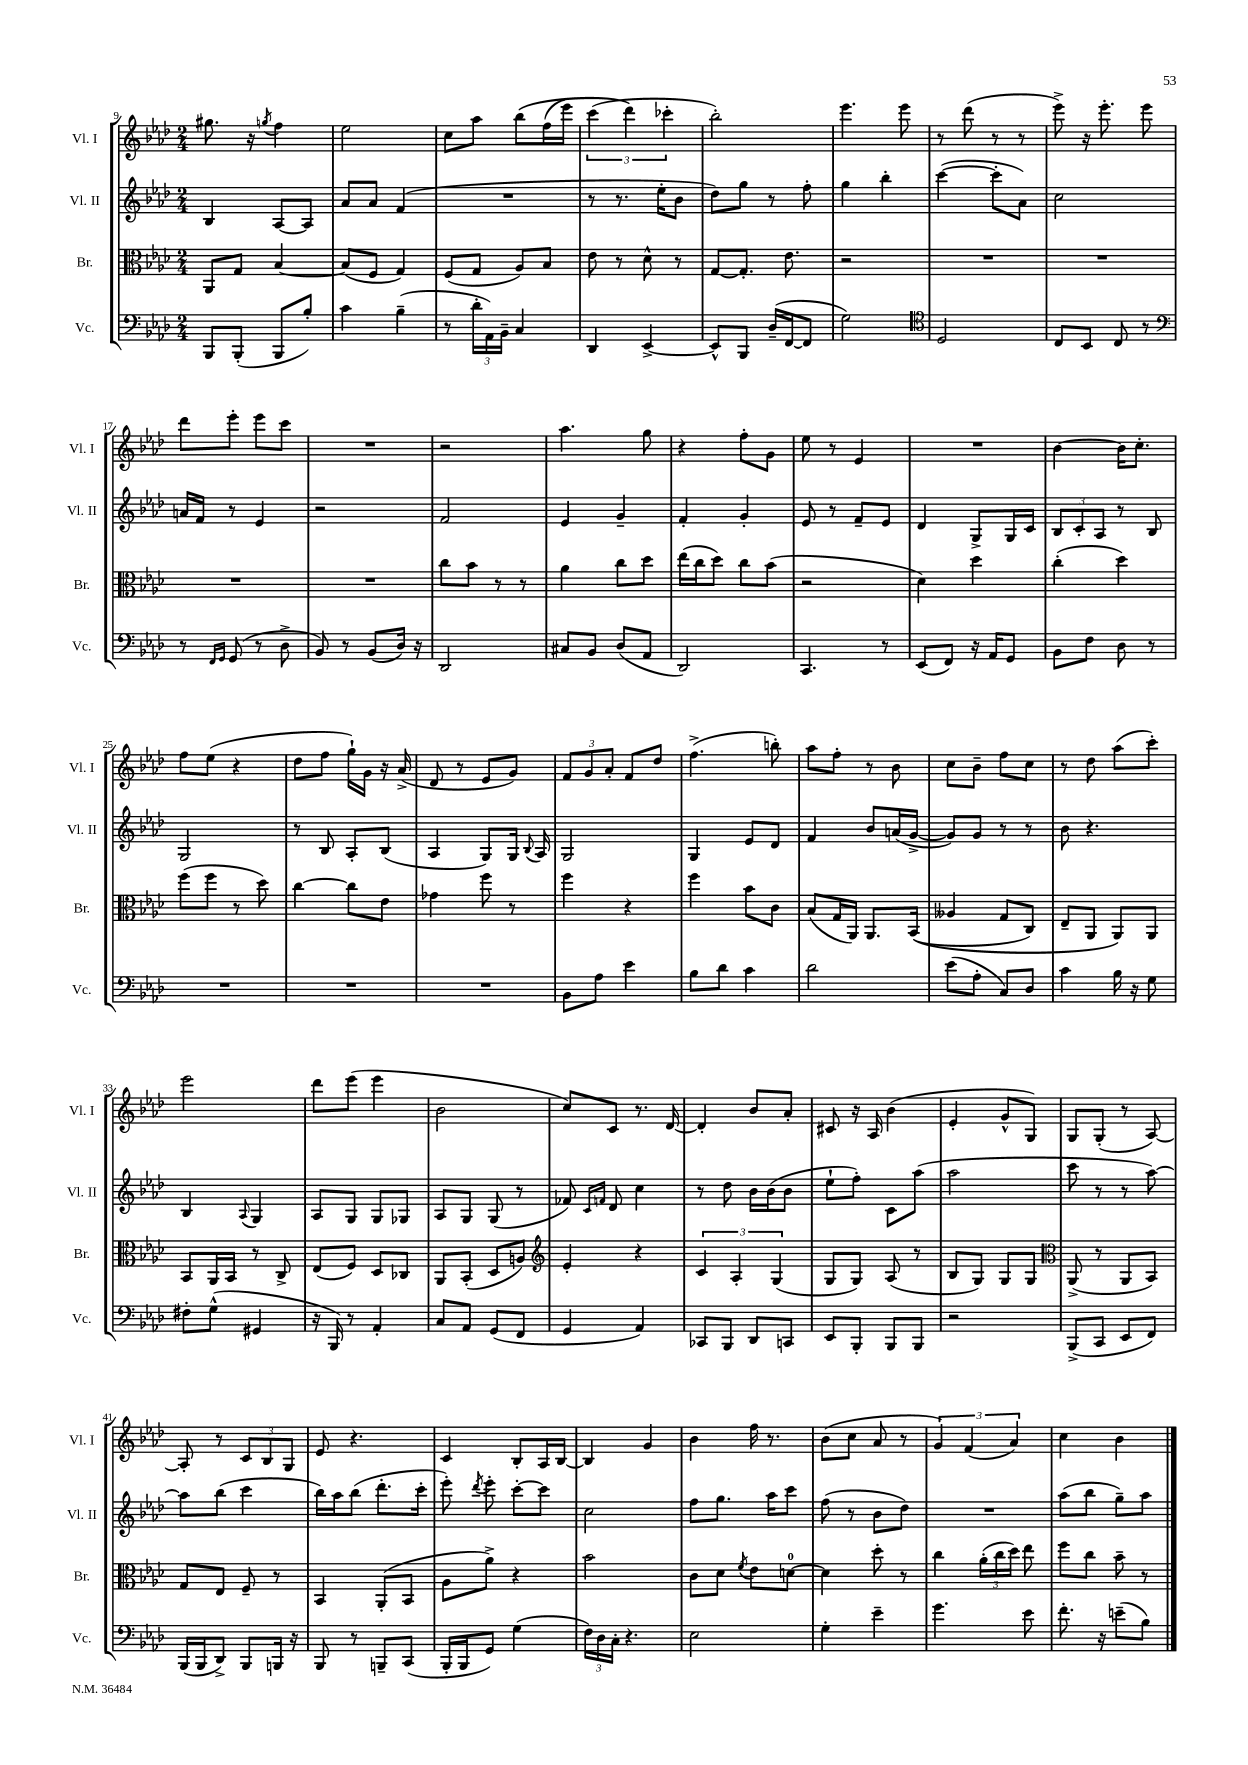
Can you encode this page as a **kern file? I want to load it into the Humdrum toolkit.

**kern	**kern	**kern	**kern
*part4	*part3	*part2	*part1
*staff4	*staff3	*staff2	*staff1
*I"Vc.	*I"Br.	*I"Vl. II	*I"Vl. I
*I'Vc.	*I'Br.	*I'Vl. II	*I'Vl. I
*clefF4	*clefC3	*clefG2	*clefG2
*k[b-e-a-d-]	*k[b-e-a-d-]	*k[b-e-a-d-]	*k[b-e-a-d-]
*M2/4	*M2/4	*M2/4	*M2/4
=9	=9	=9	=9
8BBB-/L	8AA-/L	4B-/	8.gg#X\
(8BBB-'/J	8G/J	.	.
.	.	.	16r
.	.	.	8qggn/
8BBB-/L	[4B-/	[8A-/L	4ff\
8B-'/J)	.	8A-/J]	.
=10	=10	=10	=10
4c\	(8B-/L]	8a-/L	2ee-\
.	8F/J	8a-/J	.
(4B-~\	4G/)	(4f/	.
=11	=11	=11	=11
8r	(8F/L	2r	8cc\L
24d-'\LL	8G/J	.	8aa-\J
24AA-\)	.	.	.
24BB-~\JJ	.	.	.
4C/	8A-/L)	.	(8bb-\L
.	8B-/J	.	(16ff\L
.	.	.	16eee-\JJ)
=12	=12	=12	=12
4DD-/	8e-\	8r	(6ccc\
.	8r	8.r	.
.	.	.	6ddd-\)
[4EE-^/	8d-^^\	.	.
.	.	16ee-'\KL	.
.	.	.	6ccc-X'\
.	8r	8b-\J	.
=13	=13	=13	=13
8EE-^^/L]	[8G/L	8dd-\L)	2bb-'\)
8BBB-/J	8.G'/J]	8gg\J	.
(16D-~/LL	.	8r	.
[16FF/J	8.e-\	.	.
8FF/J]	.	8ff'\	.
=14	=14	=14	=14
2G\)	2r	4gg\	4.eee-\
.	.	4bb-'\	.
.	.	.	8eee-\
=15	=15	=15	=15
*clefC4	*	*	*
2D-/	2r	([4ccc\	8r
.	.	.	(8ddd-\
.	.	8ccc'\L]	8r
.	.	8a-\J)	8r
=16	=16	=16	=16
8C/L	2r	2cc\	8eee-^\)
8BB-/J	.	.	16r
.	.	.	8.eee-'\
8C/	.	.	.
8r	.	.	8eee-\
!!LO:LB:g=z
=17	=17	=17	=17
*clefF4	*	*	*
8r	2r	16an/LL	8ddd-\L
.	.	16f/JJ	.
16qqFF/LL	.	.	.
16qqGG/JJ	.	.	.
(8GG/	.	8r	8eee-'\J
8r	.	4e-/	8eee-\L
8D-^\	.	.	8ccc\J
=18	=18	=18	=18
8BB-/)	2r	2r	2r
8r	.	.	.
(8BB-/L	.	.	.
16D-/Jk)	.	.	.
16r	.	.	.
=19	=19	=19	=19
2DD-/	8cc\L	2f/	2r
.	8b-\J	.	.
.	8r	.	.
.	8r	.	.
=20	=20	=20	=20
8C#X/L	4a-\	4e-/	4.aa-\
8BB-/J	.	.	.
(8D-/L	8cc\L	4g~/	.
8AA-/J	8dd-\J	.	8gg\
=21	=21	=21	=21
2DD-/)	(16ee-\LL	4f'/	4r
.	16cc\J	.	.
.	8dd-\J)	.	.
.	8cc\L	4g'/	8ff'\L
.	(8b-\J	.	8g\J
=22	=22	=22	=22
4.CC/	2r	8e-/	8ee-\
.	.	8r	8r
.	.	8f~/L	4e-/
8r	.	8e-/J	.
=23	=23	=23	=23
(8EE-/L	4d-\)	4d-/	2r
8FF/J)	.	.	.
16r	4dd-\	8G^/L	.
16AA-/KL	.	.	.
8GG/J	.	16G/L	.
.	.	16c/JJ	.
=24	=24	=24	=24
8BB-\L	(4cc'\	12B-/L	[4b-\
.	.	12c'/	.
8F\J	.	.	.
.	.	12A-/J	.
8D-\	4dd-\)	8r	16b-\KL]
.	.	.	8.cc'\J
8r	.	8B-/	.
!!LO:LB:g=z
=25	=25	=25	=25
2r	(8ff\L	2G/	8ff\L
.	8ff\J	.	(8ee-\J
.	8r	.	4r
.	8dd-\)	.	.
=26	=26	=26	=26
2r	[4cc\	8r	8dd-\L
.	.	8B-/	8ff\J
.	8cc\L]	8A-'/L	16gg`\LL)
.	.	.	16g\JJ
.	8e-\J	(8B-/J	16r
.	.	.	(16a-^/
=27	=27	=27	=27
2r	4g-X\	4A-/	8d-/
.	.	.	8r
.	8ff\	8G/L)	8e-/L
.	8r	16G/Jk	8g/J)
.	.	8qqB-/	.
.	.	16A-/	.
=28	=28	=28	=28
8BB-\L	4ff\	2G/	12f/L
.	.	.	12g/
8A-\J	.	.	.
.	.	.	12a-'/J
4e-\	4r	.	8f/L
.	.	.	8dd-/J
=29	=29	=29	=29
8B-\L	4ff\	4G/	(4.ff^\
8d-\J	.	.	.
4c\	8b-\L	8e-/L	.
.	8c\J	8d-/J	8bbn'\)
=30	=30	=30	=30
2d-\	(8B-/L	4f/	8aa-\L
.	16G/L	.	8ff'\J
.	16AA-/JJ)	.	.
.	8.AA-/L	8b-/L	8r
.	.	(16an/L	8b-\
.	((16BB-/Jk	[16g^/JJ	.
=31	=31	=31	=31
(8e-\L	4A--X/	8g/L])	8cc\L
8A-'\J	.	8g/J	8b-~\J
8C/L)	8G/L	8r	8ff\L
8D-/J	8C/J)	8r	8cc\J
=32	=32	=32	=32
4c\	8E-~/L	8b-\	8r
.	8AA-/J	4.r	8dd-\
16B-\	8AA-/L)	.	(8aa-\L
16r	.	.	.
8G\	8AA-/J	.	8ccc'\J)
!!LO:LB:g=z
=33	=33	=33	=33
8F#X'\L	8BB-/L	4B-/	2eee-\
(8G^^\J	16AA-/L	.	.
.	16BB-/JJ	.	.
.	.	8qqA-/	.
4GG#X/	8r	4G/	.
.	8C^/	.	.
=34	=34	=34	=34
16r	(8E-/L	8A-/L	8ddd-\L
16BBB-/)	.	.	.
8r	8F/J)	8G/J	(8eee-\J
4AA-'/	8D-/L	8G/L	4eee-\
.	8C-X/J	8G-X/J	.
=35	=35	=35	=35
8C/L	8AA-/L	8A-/L	2b-\
8AA-/J	(8BB-'/J	8G/J	.
(8GG/L	8D-/L	(8G/	.
8FF/J	8An/J)	8r	.
=36	=36	=36	=36
*	*clefG2	*	*
4GG/	4e-'/	8f-X/)	8cc/L)
.	.	16qqc/LL	.
.	.	16qqfn/JJ	.
.	.	8d-/	8c/J
4AA-/)	4r	4cc\	8.r
.	.	.	[16d-/
=37	=37	=37	=37
8CC-X/L	6c/	8r	4d-'/]
8BBB-/J	.	8dd-\	.
.	6A-'/	.	.
8DD-/L	.	16b-\LL	8b-/L
.	.	(16b-\J	.
.	(6G/	.	.
8CCn/J	.	8b-\J	8a-'/J
=38	=38	=38	=38
8EE-/L	8G/L	8ee-`\L	8c#X/
8BBB-'/J	8G/J)	8ff'\J)	16r
.	.	.	16A-/
8BBB-/L	(8A-/	8c\L	(4b-\
8BBB-/J	8r	(8aa-\J	.
=39	=39	=39	=39
2r	8B-/L	2aa-\	4e-'/
.	8G/J)	.	.
.	8G/L	.	8g^^/L
.	8G/J	.	8G/J)
=40	=40	=40	=40
*	*clefC3	*	*
(8BBB-^/L	(8AA-^/	8ccc\	8G/L
8CC/J	8r	8r	(8G'/J
8EE-/L	8AA-/L	8r	8r
8FF/J)	8BB-/J)	[8aa-\)	[8A-/)
!!LO:LB:g=z
=41	=41	=41	=41
(16BBB-/LL	8G/L	8aa-\L]	8A-'/]
16BBB-/J	.	.	.
8DD-^/J)	8E-/J	(8bb-\J	8r
8BBB-/L	8F~/	4ccc\	12c/L
.	.	.	12B-/
16BBBn/Jk	8r	.	.
.	.	.	12G/J
16r	.	.	.
=42	=42	=42	=42
8BBB-/	4BB-/	16bb-\LL)	8e-/
.	.	16aa-\J	.
8r	.	(8bb-\J	4.r
8BBBn~/L	(8AA-'/L	8.ddd-'\L	.
(8CC/J	8BB-/J	.	.
.	.	16ccc'\Jk	.
=43	=43	=43	=43
16BBB-'/LL	8A-\L	8eee-'\)	4c/
16BBB-/J	.	.	.
.	.	8qddd-/	.
8GG/J)	8a-^\J)	8eee-'\	.
(4G\	4r	[8ccc'\L	8B-'/L
.	.	8ccc\J]	16A-/L
.	.	.	[16B-/JJ
=44	=44	=44	=44
24F\LL)	2b-\	2cc\	4B-/]
24D-\	.	.	.
24C'\JJ	.	.	.
4.r	.	.	.
.	.	.	4g/
=45	=45	=45	=45
2E-\	8c\L	8ff\L	4b-\
.	8d-\J	8.gg\J	.
.	8qf/	.	.
.	8e-\L	.	16ff\
.	.	16aa-\KL	8.r
.	[8dn\J	8ccc\J	.
=46	=46	=46	=46
4G'\	4d\]	(8ff\	(8b-\L
.	.	8r	8cc\J
4e-~\	8dd-'\	8b-\L	8a-/
.	8r	8dd-\J)	8r
=47	=47	=47	=47
4.g\	4cc\	2r	6g/)
.	.	.	(6f/
.	(24a-'\LL	.	.
.	24cc\	.	.
.	24dd-\JJ)	.	6a-/)
8e-\	8ee-\	.	.
=48	=48	=48	=48
8.f'\	8ff\L	(8aa-\L	4cc\
.	8cc\J	8bb-\J	.
16r	.	.	.
(8en~\L	8b-~\	8gg~\L)	4b-\
8B-\J)	8r	8aa-\J	.
==	==	==	==
*-	*-	*-	*-
